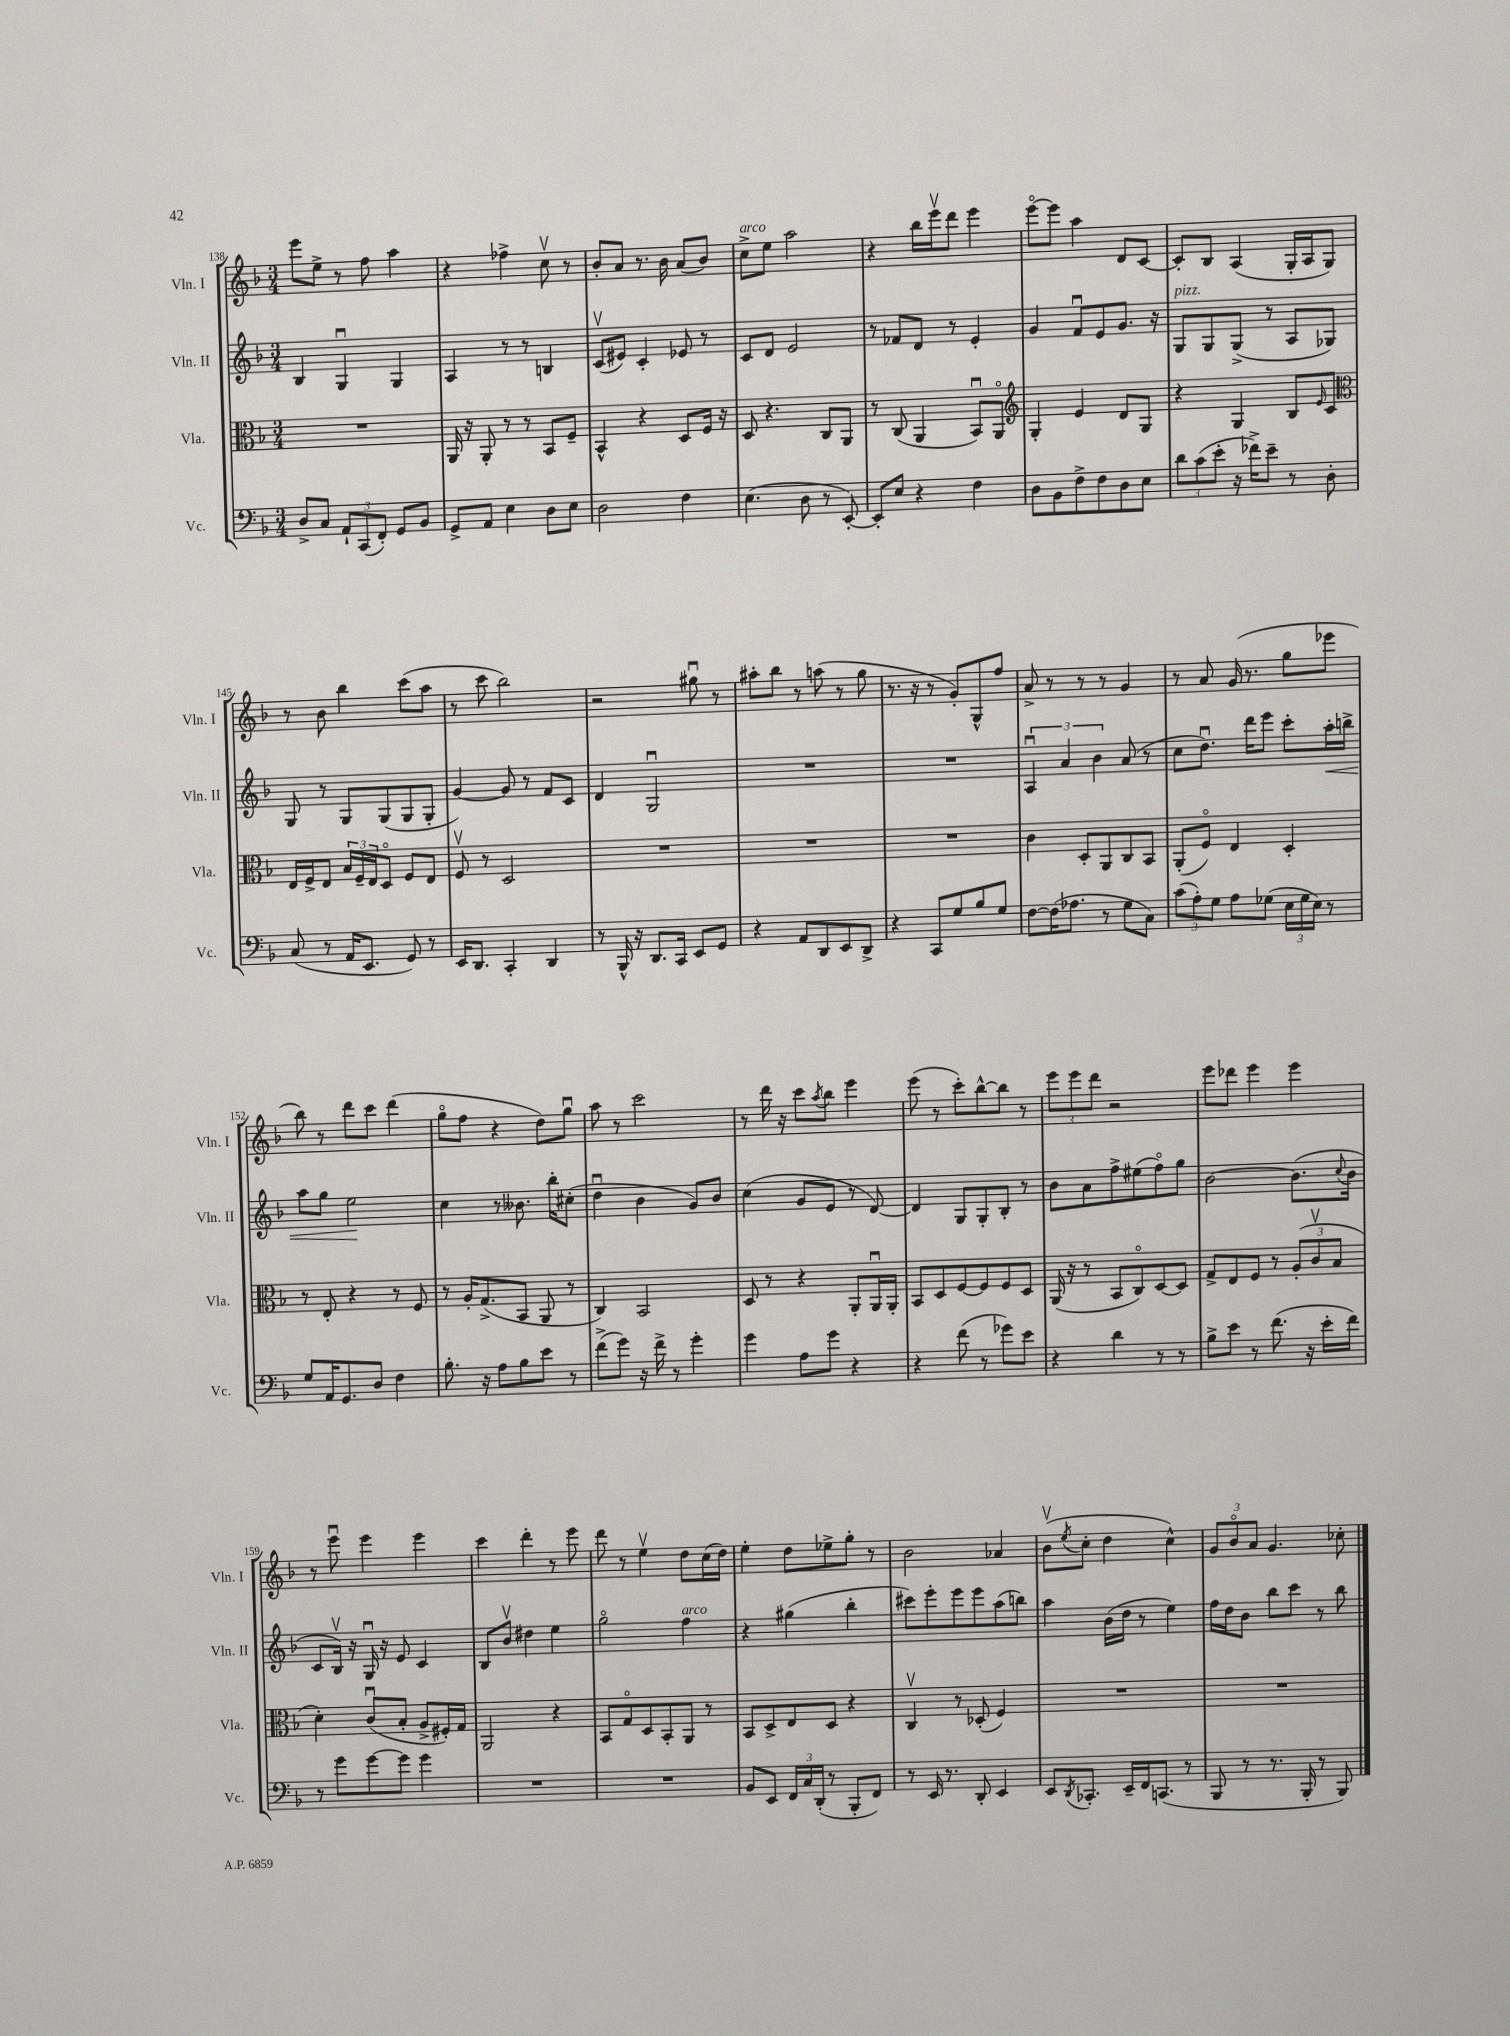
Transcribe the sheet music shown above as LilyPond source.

<<
\new StaffGroup <<
\new Staff = "s0" \with { instrumentName = "Vln. I" shortInstrumentName = "Vln. I" } {
    \clef treble \key f \major \numericTimeSignature \time 3/4
    e'''8 e''8-> r8 f''8 a''4 |
    r4 fes''4-> c''8\upbow r8 |
    bes'8-. a'8 r8. bes'16 a'8( bes'8) |
    c''8->^\markup { \italic "arco" } e''8 a''2 |
    r4 bes''16 e'''16\upbow d'''8 e'''4 |
    e'''8~\flageolet e'''8 a''4 d'8 c'8~ |
    c'8-. bes8 a4( g16-. a16 g8) |
    r8 bes'8 bes''4 c'''8( a''8 |
    r8 c'''8 bes''2) |
    r2 gis''8\downbow r8 |
    ais''8-. bes''8 r8 a''8( r8 g''8 |
    r8. r16 r8 g'8-.) g8-^ f''8 |
    a'8-> r8 r8 r8 g'4 |
    r8 a'8 g'16( r8. g''8 ees'''8 |
    bes''8) r8 d'''8 c'''8 d'''4( |
    g''8\flageolet f''8 r4 d''8) g''8\downbow |
    a''8 r8 c'''2 |
    r8 d'''16 r16 c'''8 \acciaccatura { a''8 } bes''8 e'''4 |
    e'''8( r8 c'''8-.) bes''8~-^ bes''8 r8 |
    \tuplet 3/2 { e'''8 e'''8 d'''8 } r2 |
    e'''8 des'''8 e'''4 e'''4 |
    r8 e'''8\downbow e'''4 e'''4 |
    c'''4 d'''4-. r8 e'''8 |
    d'''8 r8 e''4\upbow d''8 c''16( d''16) |
    e''4-. d''8 ees''8-> g''8-. r8 |
    bes'2 aes'4 |
    bes'8\upbow( \acciaccatura { e''8 } c''8-. d''4 c''4-^) |
    \tuplet 3/2 { g'8 bes'8\flageolet a'8 } g'4. ces''8-. \bar "|." |
}
\new Staff = "s1" \with { instrumentName = "Vln. II" shortInstrumentName = "Vln. II" } {
    \clef treble \key f \major \numericTimeSignature \time 3/4
    bes4 g4\downbow g4 |
    a4 r8 r8 b4 |
    c'8\upbow( eis'8) c'4-. ees'8 r8 |
    c'8 d'8 e'2 |
    r8 fes'8 d'8 r8 e'4-. |
    g'4 f'8\downbow e'8 g'8. r16 |
    g8^\markup { \italic "pizz." } g8 g8->( r8 a8 ges8) |
    g8 r8 g8 g8( g8 g8-. |
    g'4~) g'8 r8 f'8 c'8 |
    d'4 g2\downbow |
    R2. |
    R2. |
    \tuplet 3/2 { a4\downbow a'4 bes'4 } a'8( r8 |
    c''8 d''8.\downbow) d'''16 e'''8 c'''8-. a''16-.\< b''16-> |
    a''8 g''8 e''2\! |
    c''4 r8 beses'8. bes''16-. cis''8-.( |
    d''4\downbow bes'4 g'8) bes'8 |
    c''4( g'8 e'8 r8 d'8~) |
    d'4 g8 g8-. bes8-. r8 |
    bes'8 a'8 f''8-> eis''8( f''8\flageolet) g''8 |
    bes'2~ bes'8.( \appoggiatura { c''8 } bes'16 |
    c'8 bes16\upbow) r16 g16\downbow r16 e'8 c'4 |
    bes8 bes'8\upbow dis''4 e''4 |
    g''2\flageolet f''4^\markup { \italic "arco" } |
    r4 gis''4( bes''4-. |
    cis'''8) e'''8-. e'''8 e'''8 a''8( b''8) |
    a''4 bes'16( d''16 r8 e''4) |
    f''16 d''16 bes'8 bes''8 c'''8 r8 bes''8 \bar "|." |
}
\new Staff = "s2" \with { instrumentName = "Vla." shortInstrumentName = "Vla." } {
    \clef alto \key f \major \numericTimeSignature \time 3/4
    R2. |
    a,16 r16 a,8-. r8 r8 bes,8 f8-- |
    bes,4-^ r4 d8 f16 r16 |
    d8 r4. c8 a,8 |
    r8 c8( a,4 bes,8\downbow) a,8\flageolet |
    \clef treble g4-. e'4 d'8 g8 |
    r4 g4 bes8 \grace { e'16 } c'8 |
    \clef alto e16 f16-> e8 \tuplet 3/2 { bes16 f16-- e16 } d8\flageolet f8 e8 |
    f8\upbow r8 d2 |
    R2. |
    R2. |
    R2. |
    c'4 d8-. a,8 c8 bes,8 |
    a,8-.( f8\flageolet) e4 d4-. |
    r8 e8-. r4 r8 f8 |
    r8 a16-. g8.->( bes,8 a,8 r8 |
    c4) bes,2 |
    d8 r8 r4 a,8-. a,16\downbow a,16-. |
    bes,8 d8 f8~ f8 f8 d8 |
    a,16( r16 r8 bes,8 c8\flageolet) d8~ d8 |
    g8-> e8 f8 r8 \tuplet 3/2 { a8-.( c'8\upbow bes8 } |
    d'4-.) c'8\downbow( bes8-. a8-> fis16-.) g16 |
    a,2 r4 |
    bes,8 g8\flageolet d8 bes,8-. a,8 r8 |
    bes,8 d8-> e8 d8 r4 |
    c4\upbow r8 des8-.( f4) |
    R2. |
    R2. \bar "|." |
}
\new Staff = "s3" \with { instrumentName = "Vc." shortInstrumentName = "Vc." } {
    \clef bass \key f \major \numericTimeSignature \time 3/4
    d8-> c8 \tuplet 3/2 { a,8-! c,8( f,8-.) } g,8 bes,8 |
    g,8-> a,8 e4 d8 e8 |
    d2 f4 |
    e4.( d8 r8 e,8~-.) |
    e,8-. e8 r4 f4 |
    d8 bes,8 f8-> f8 d8 e8 |
    \tuplet 3/2 { d'8 c'8( e'8-. } r16 fes'16->) e'8-- r8 d8-. |
    c8( r8 a,16 e,8. g,8) r8 |
    e,16 d,8. c,4-. d,4 |
    r8 bes,,16-^ r16 d,8. c,16 e,8 g,8 |
    r4 a,8 d,8 e,8 d,8-> |
    r4 c,8 g8 bes8 g8 |
    f8~ f16( aes8. r8 g8 c8) |
    \tuplet 3/2 { c'8( a8-.) g8 } a8 ges8( \tuplet 3/2 { e16 ges16 e16) } r8 |
    g8 a,16 g,8. d8 f4 |
    bes8.-. r16 a8 bes8 e'8 r8 |
    f'8->( g'8) r16 f'16-> r8 g'4-. |
    g'4 a8 g'8 r4 |
    r4 f'8( r8 ges'8) e'8 |
    r4 d'4 r8 r8 |
    bes8-> e'8 r8 f'8.( r16 e'16-. f'16) |
    r8 g'8 g'8~ g'8 g'4 |
    R2. |
    R2. |
    bes,8 e,8 \tuplet 3/2 { f,16 c16 d,16-.( } r8 bes,,8-. f,8) |
    r8 e,16 r8. d,8-. e,4 |
    e,8 \acciaccatura { d,8 } ces,8.-. e,16-- f,16 c,8.( r8 |
    bes,,8 r8 r8. bes,,16-. r8 bes,,8) \bar "|." |
}
>>
>>
\layout { \context { \Score currentBarNumber = #138 } }
